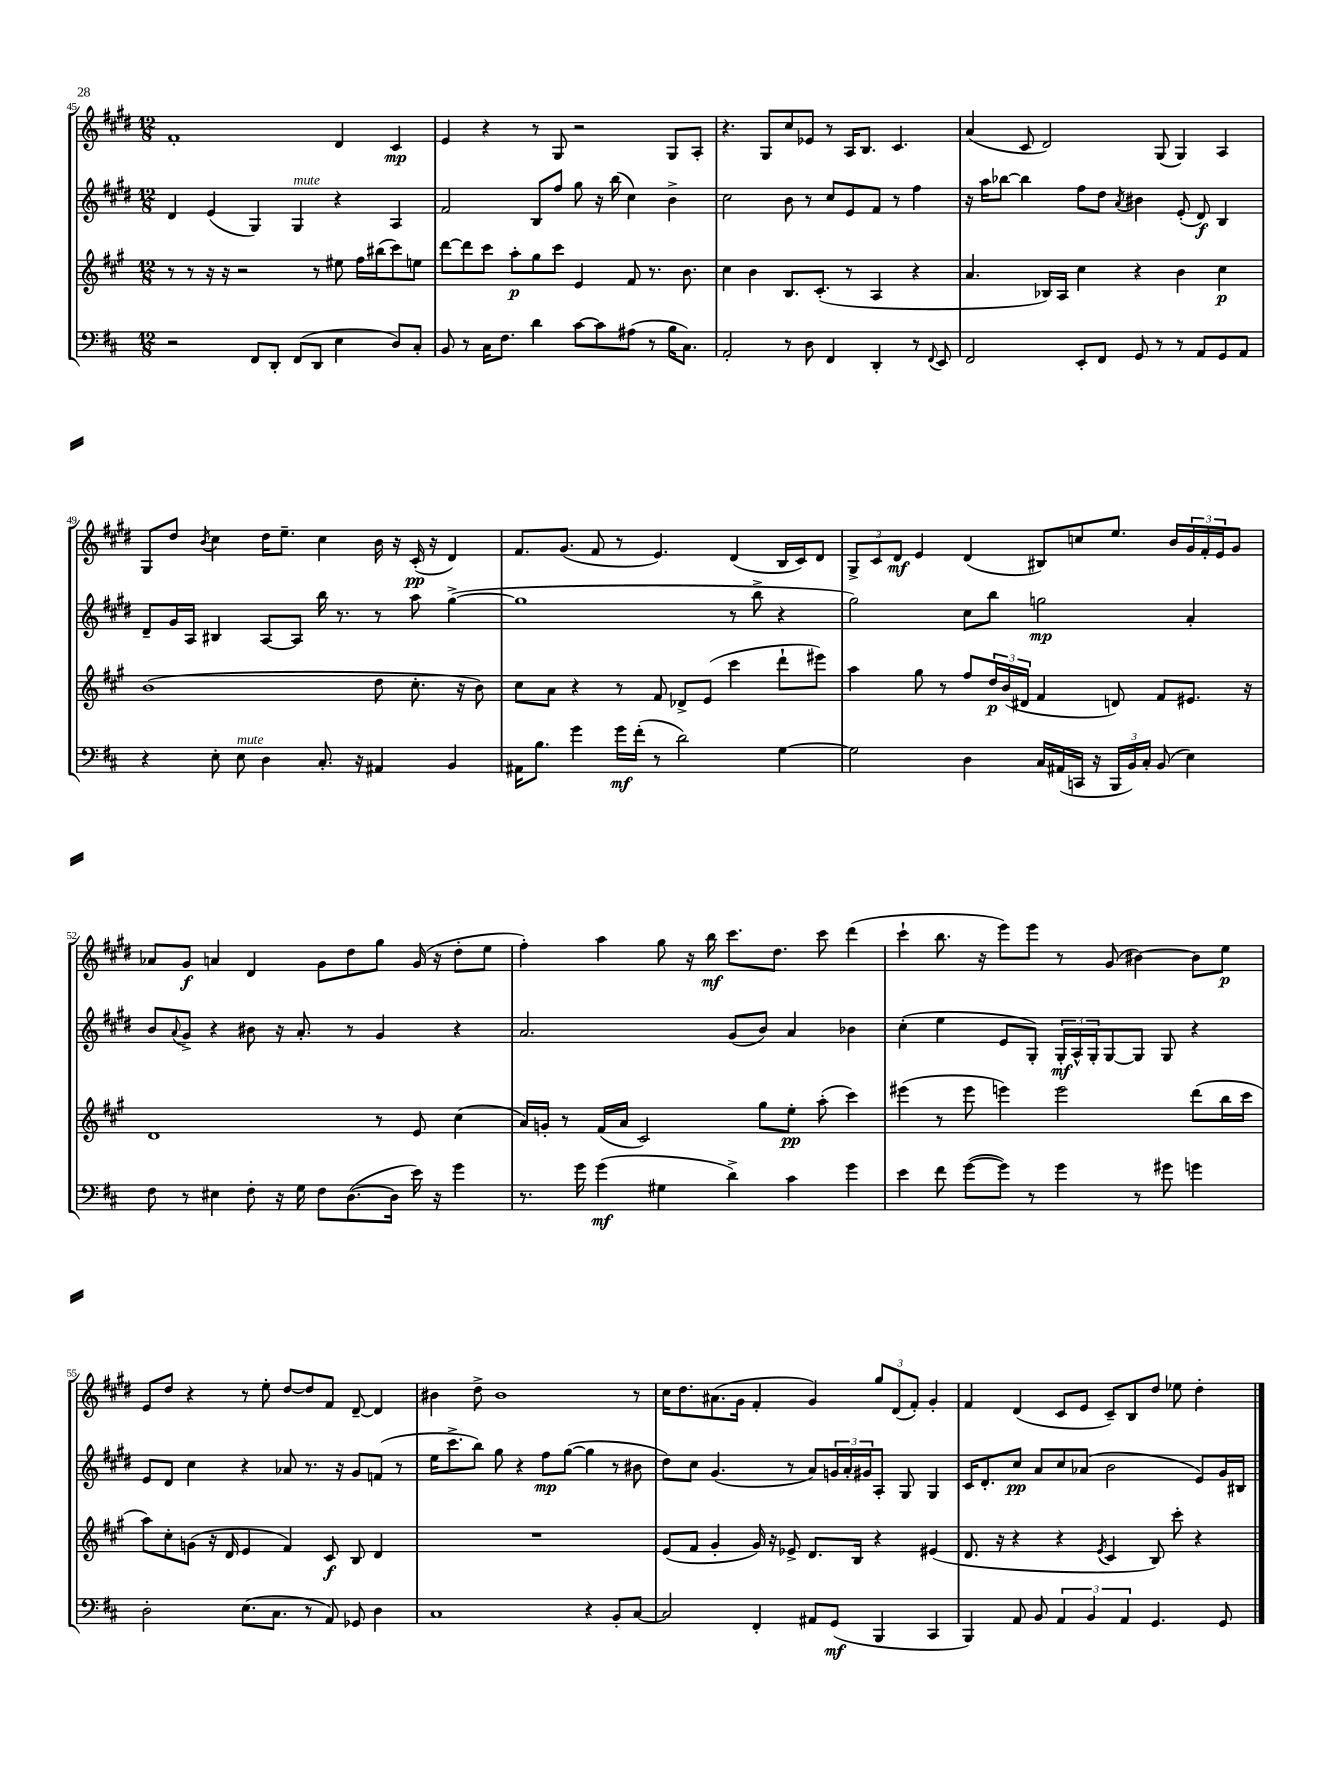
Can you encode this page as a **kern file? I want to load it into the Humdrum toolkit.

**kern	**kern	**kern	**kern
*staff4	*staff3	*staff2	*staff1
*clefF4	*clefG2	*clefG2	*clefG2
*k[f#c#]	*k[f#c#g#]	*k[f#c#g#d#]	*k[f#c#g#d#]
*M12/8	*M12/8	*M12/8	*M12/8
2r	8r	4d#/	1f#'
.	8r	.	.
.	16r	(4e/	.
.	16r	.	.
.	2r	.	.
8FF#/L	.	4G#/)	.
8DD'/J	.	.	.
(8FF#/L	.	4G#/	.
8DD/J	8r	.	.
4E\	8ee#\	4r	4d#/
.	16ff#\LL	.	.
.	(16bb#\J	.	.
8D/L)	8ccc#\)	4A/	4c#/
8C#'/J	8ee\J	.	.
=	=	=	=
8BB/	[8ddd\L	2f#/	4e/
8r	8ddd\]	.	.
16C#\LK	8ccc#\J	.	4r
8.F#\J	.	.	.
.	8aa'\L	.	.
4d\	8gg#\	8B/L	8r
.	8ccc#\J	8ff#/J	8G#/
[8c#\L	4e/	8gg#\	2r
8c#\]	.	16r	.
.	.	(16bb\	.
(8A#\J	8f#/	4cc#\)	.
8r	8.r	.	.
16B\LK	.	4b^\	8G#/L
8.C#\J)	8.b\	.	.
.	.	.	8A'/J
=	=	=	=
2AA'/	4cc#\	2cc#\	4.r
.	4b\	.	.
.	.	.	8G#/L
8r	8.B/L	8b\	8cc#/
8D\	.	8r	8e-/J
.	(8.c#'/J	.	.
4FF#/	.	8cc#/L	8r
.	8r	8e/	16A/LK
.	.	.	8.B/J
4DD'/	4A/	8f#/J	.
.	.	8r	4.c#/
8r	4r	4ff#\	.
8qqFF#/	.	.	.
8EE/	.	.	.
=	=	=	=
2FF#/	4.a/	16r	(4a/
.	.	16aa\LK	.
.	.	[8bb-\J	.
.	.	4bb-\]	8c#/
.	16B-/LL)	.	2d#/)
.	16A/JJ	.	.
8EE'/L	4cc#\	8ff#\L	.
8FF#/J	.	8dd#\J	.
.	.	8qa/	.
8GG/	4r	4b#\	.
8r	.	.	(8G#/
8r	4b\	(8e'/	4G#/)
8AA/L	.	8d#/)	.
8GG/	4cc#\	4B/	4A/
8AA/J	.	.	.
=	=	=	=
4r	(1b	8d#~/L	8G#/L
.	.	16g#/L	8dd#/J
.	.	16A/JJ	.
.	.	.	8qb/
8E'\	.	4B#/	4cc#\
8E\	.	.	.
4D\	.	[8A/L	16dd#\LK
.	.	.	8.ee~\J
.	.	8A/]J	.
8.C#'/	.	16bb\	4cc#\
.	.	8.r	.
16r	.	.	.
4AA#/	8dd\	8r	16b\
.	.	.	16r
.	8.cc#'\	8aa\	(16c#'/
.	.	.	16r
4BB/	.	([4gg#^\	4d#/)
.	16r	.	.
.	8b\)	.	.
=	=	=	=
16AA#\LK	8cc#\L	1gg#]	8.f#/L
8.B\J	.	.	.
.	8a\J	.	.
.	.	.	(8.g#/J
4g\	4r	.	.
.	.	.	8f#/
16g\LL	8r	.	8r
(16f#'\JJ	.	.	.
8r	8f#/	.	4.e/)
2d\)	8d-^/L	.	.
.	(8e/J	.	.
.	4ccc#\	8r	(4d#/
.	.	8bb^\	.
[4G\	8ddd`\L	4r	16B/LL
.	.	.	16c#/J)
.	8eee#\J)	.	8d#/J
=	=	=	=
2G\]	4aa\	2gg#\)	12G#^/L
.	.	.	12c#/
.	.	.	12d#/J
.	8gg#\	.	4e/
.	8r	.	.
4D\	8ff#/L	8cc#\L	(4d#/
.	24dd/L	8bb\J	.
.	(24b/	.	.
.	24d#/JJ	.	.
16C#/LL	4f#/	2gg\	8B#/L)
(16AA#/	.	.	.
16CC/JJ	.	.	8cc/
16r	.	.	.
24BBB/LL	8d/)	.	8.ee/J
24BB/)	.	.	.
24C#'/JJ	.	.	.
(8BB/	8f#/L	.	.
.	.	.	16b/LL
4E\)	8.e#/J	4a'/	24g#/
.	.	.	24f#'/
.	.	.	24e/J
.	.	.	8g#/J
.	16r	.	.
=	=	=	=
8F#\	1d	8b/L	8a-/L
.	.	8qqa/	.
8r	.	8g#^/J	8g#/J
4E#\	.	4r	4a/
8F#'\	.	8b#\	4d#/
16r	.	16r	.
16G\	.	8.a'/	.
8F#\L	.	.	8g#\L
([8.D\	.	8r	8dd#\
.	8r	4g#/	8gg#\J
16D\]Jk	.	.	.
16e\)	8e/	.	(16g#/
16r	.	.	16r
4g\	(4cc#\	4r	8dd#'\L
.	.	.	8ee\J
=	=	=	=
8.r	16a/LL)	2.a/	4ff#'\)
.	16g'/JJ	.	.
.	8r	.	.
16g\	.	.	.
(4g\	(16f#/LL	.	4aa\
.	16a/JJ	.	.
.	2c#/)	.	.
4G#\	.	.	8gg#\
.	.	.	16r
.	.	.	16bb\
4d^\)	.	(8g#/L	8.ccc#\L
.	8gg#\L	8b/J)	.
.	.	.	8.dd#\J
4c#\	8ee'\J	4a/	.
.	(8aa'\	.	8ccc#\
4g\	4ccc#\)	4b-\	(4ddd#\
=	=	=	=
4e\	(4eee#\	(4cc#'\	4ccc#`\
8f#\	8r	4ee\	8.bb\
([8g\L	8eee#\	.	.
.	.	.	16r
8g\]J)	4eee\)	8e/L	8eee\L)
8r	.	8G#'/J)	8eee\J
4g\	2eee\	24G#'/LL	8r
.	.	24A^^/	.
.	.	24G#'/J	.
.	.	[8G#/	(8g#/
8r	.	8G#/]J	[4b#\)
8g#\	.	8G#/	.
4g\	(8ddd\L	4r	8b#\]L
.	16bb\L	.	8ee\J
.	16ccc#\JJ	.	.
=	=	=	=
2D'\	8aa\L)	8e/L	8e/L
.	8cc#'\	8d#/J	8dd#/J
.	(8g\J	4cc#\	4r
.	16r	.	.
.	16d/	.	.
(8.E\L	4e/	4r	8r
.	.	.	8ee'\
8.C#\J	.	.	.
.	4f#/)	8a-/	[8dd#/L
8r	.	8.r	8dd#/]
8AA/)	8c#/	.	8f#/J
.	.	16r	.
8GG-/	8B/	8g#/L	[8d#~/
4D\	4d/	(8f/J	4d#/]
.	.	8r	.
=	=	=	=
1C#	1.r	16ee\LK	4b#\
.	.	8.ccc#^\	.
.	.	8bb\J)	8dd#^\
.	.	8gg#\	1b#
.	.	4r	.
.	.	8ff#\L	.
.	.	([8gg#\J	.
4r	.	4gg#\]	.
8BB'/L	.	8r	.
[8C#/J	.	8b#\	8r
=	=	=	=
2C#/]	(8e/L	8dd#\L)	16cc#\LK
.	.	.	8.dd#\
.	8f#/J	8cc#\J	.
.	4g#'/	(4.g#/	(8.a#\
.	.	.	16g#\Jk
4FF#'/	16g#/)	.	4f#'/
.	16r	.	.
.	8e-^/	8r	.
8AA#/L	8.d/L	8a/L)	4g#/)
(8GG/J	.	24g/L	.
.	.	24a'/	.
.	16B/Jk	.	.
.	.	24g#/J	.
4BBB/	4r	8A'/J	12gg#/L
.	.	.	(12d#/
.	.	8G#/	.
.	.	.	12f#'/J)
4CC#/	(4e#/	4G#/	4g#'/
=	=	=	=
4BBB/)	8.d/	16c#/LK	4f#/
.	.	8.d#'/	.
.	16r	.	.
8AA/	4r	8cc#/J	(4d#/
8BB/	.	8a/L	.
6AA/	4r	8cc#/	8c#/L
.	.	(8a-/J	8e/J
6BB/	.	.	.
.	8qe/	.	.
.	4c#/	2b\	8c#~/L)
6AA/	.	.	.
.	.	.	8B/
4.GG/	8B/)	.	8dd#/J
.	8ccc#'\	.	8ee-\
.	4r	8e/L)	4dd#'\
8GG/	.	16g#/L	.
.	.	16B#/JJ	.
==	==	==	==
*-	*-	*-	*-
